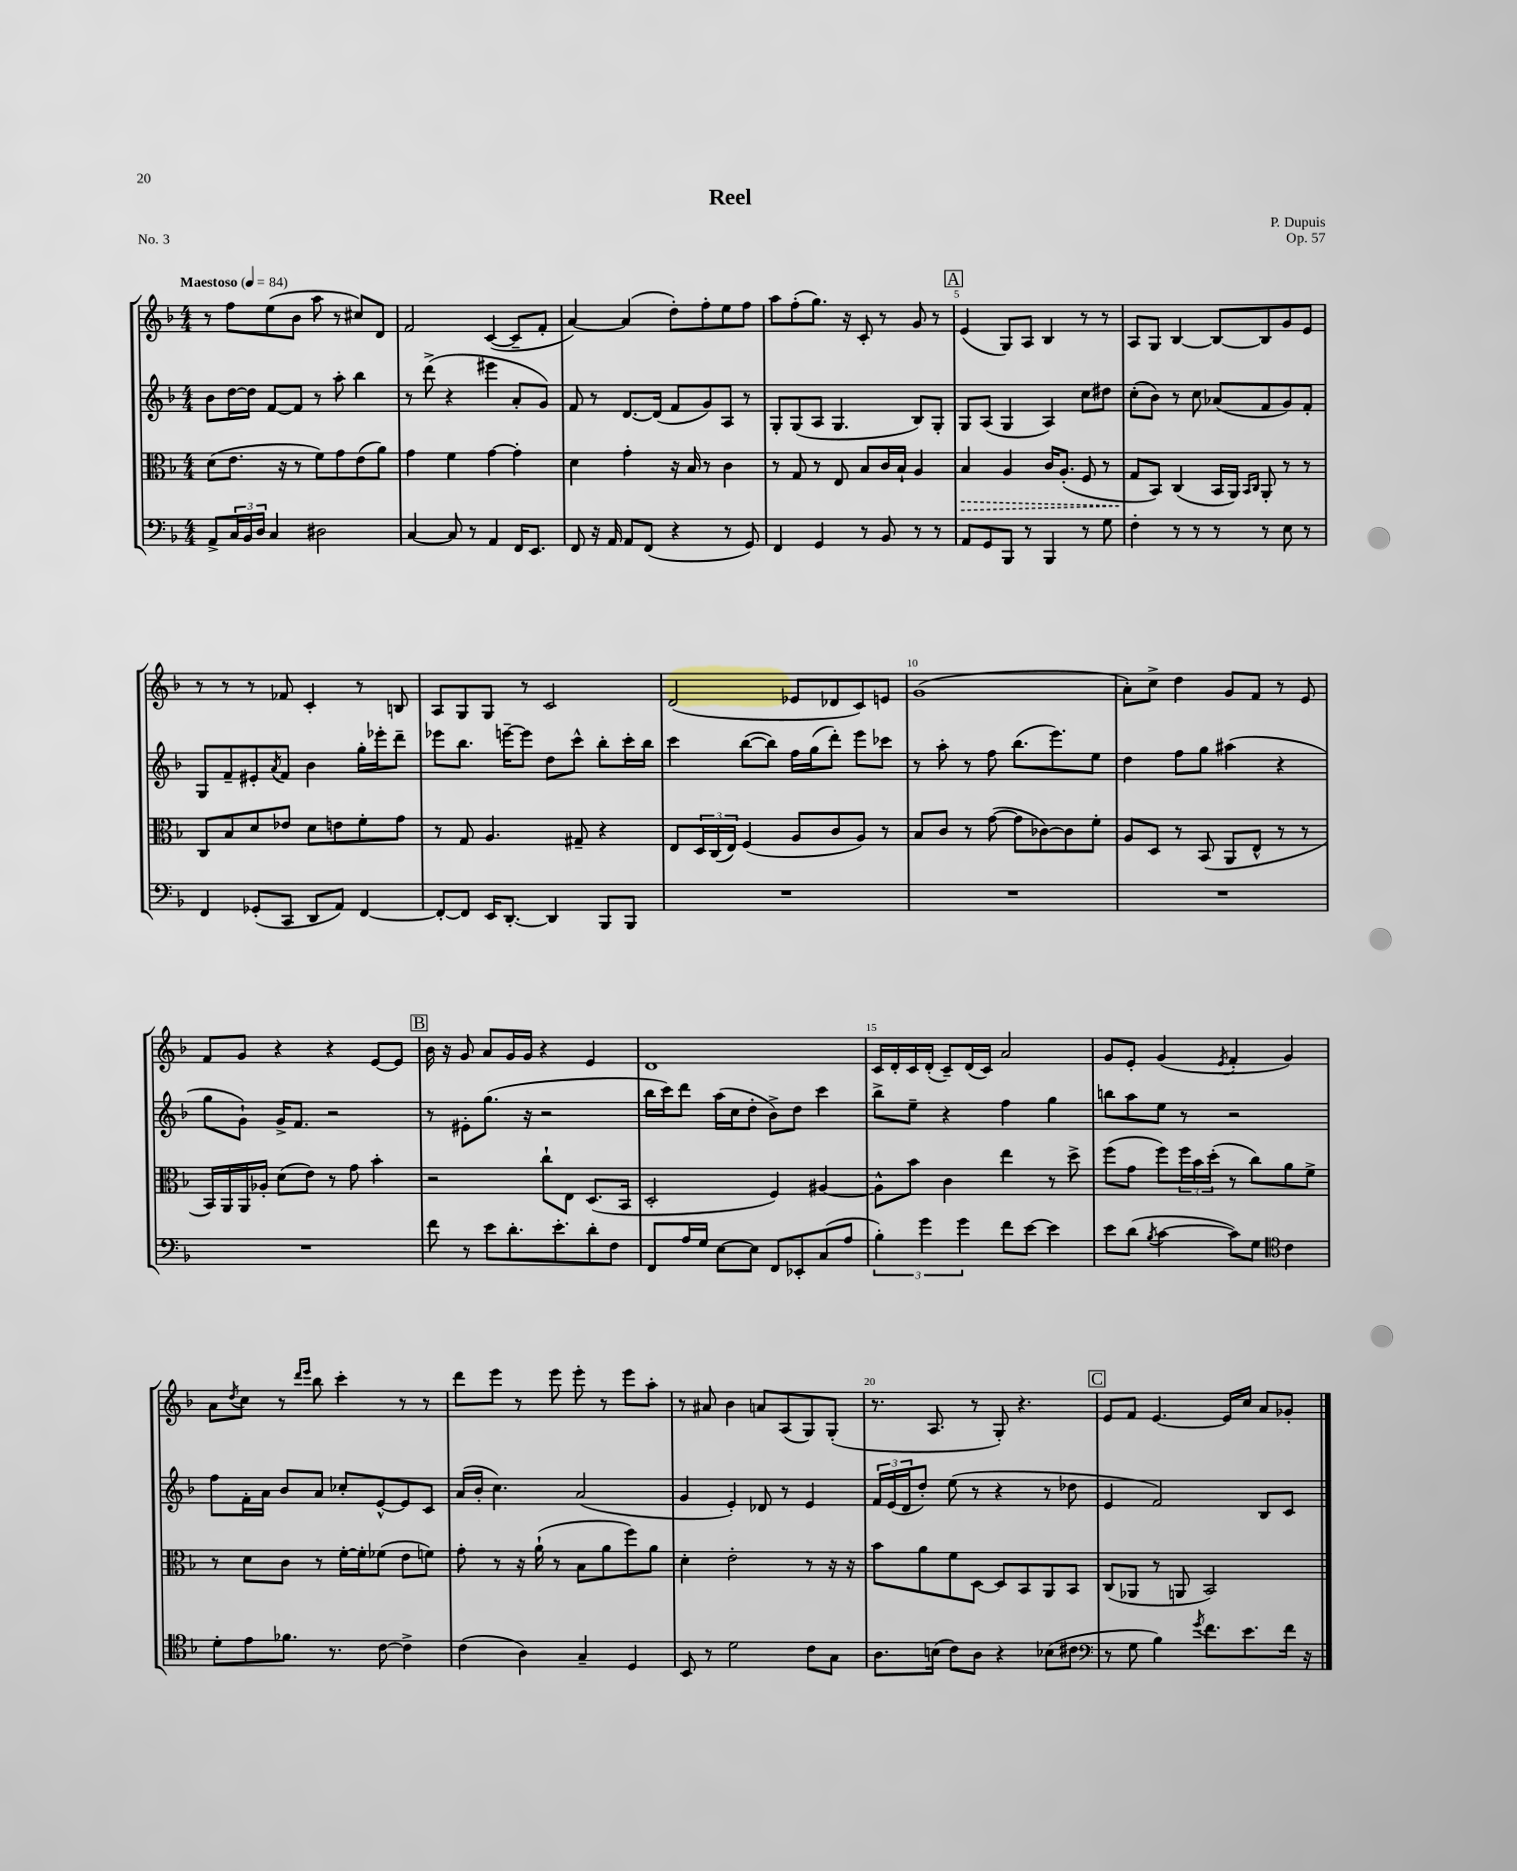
\header { title = "Reel" composer = "P. Dupuis" opus = "Op. 57" piece = "No. 3" }
<<
\new StaffGroup <<
\new Staff = "s0" {
    \clef treble \key f \major \numericTimeSignature \time 4/4 \tempo "Maestoso" 4 = 84
    r8 f''8 e''8( bes'8 a''8 r8 cis''8) d'8 |
    f'2 c'4~( c'8-- f'8-. |
    a'4~) a'4( d''8-.) f''8-. e''8 f''8 |
    a''8 f''8-.( g''8.) r16 c'8-. r8 g'8 r8 |
    \mark \markup { \box "A" } e'4( g8) a8 bes4 r8 r8 |
    a8 g8 bes4~ bes8~ bes8 g'8 e'8 |
    r8 r8 r8 fes'8 c'4-. r8 b8 |
    a8 g8 g8 r8 c'2 |
    d'2( ees'8 des'8 c'8) e'8 |
    g'1( |
    a'8-.) c''8-> d''4 g'8 f'8 r8 e'8 |
    f'8 g'8 r4 r4 e'8~ e'8 |
    \mark \markup { \box "B" } bes'16 r16 g'8 a'8 g'16 g'16 r4 e'4 |
    d'1 |
    c'16 d'16-. c'16 d'16-.( c'8--) d'16( c'16) a'2 |
    g'8 e'8-. g'4( \acciaccatura { e'8 } f'4-. g'4) |
    a'8 \acciaccatura { d''8 } c''8 r8 \grace { d'''16 e'''16 } bes''8 c'''4-. r8 r8 |
    d'''8 e'''8 r8 e'''8 e'''8-. r8 e'''8 a''8-. |
    r8 ais'8 bes'4 a'8 a8( g8) g8-.( |
    r8. a8. r8 g8-.) r4. |
    \mark \markup { \box "C" } e'8 f'8 e'4.~ e'16 c''16 a'8 ges'8-. \bar "|." |
}
\new Staff = "s1" {
    \clef treble \key f \major \numericTimeSignature \time 4/4
    bes'8 d''16~ d''16 f'8~ f'8 r8 a''8-. bes''4 |
    r8 d'''8->( r4 eis'''4 a'8-. g'8) |
    f'8 r8 d'8.~ d'16( f'8 g'8) a8 r8 |
    g8-. g8( a8 g4. bes8) g8-. |
    \mark \markup { \box "A" } g8 a8( g4 a4) c''8 dis''8 |
    c''8-.( bes'8) r8 c''8 aes'8( f'8 g'8) f'8-. |
    g8 f'8-- eis'8-. \acciaccatura { a'8 } f'8 bes'4 g''16-. ees'''16-. d'''8-- |
    ees'''8 bes''8. e'''16~-- e'''8 d''8 c'''8-^ bes''8-. c'''16-. bes''16 |
    c'''4 bes''8~( bes''8) f''16 g''16( d'''8-.) e'''8 ces'''8 |
    r8 a''8-. r8 f''8 bes''8.( e'''8.) e''8 |
    d''4 f''8 g''8 ais''4( r4 |
    g''8 g'8-!) g'16-> f'8. r2 |
    \mark \markup { \box "B" } r8 eis'8-. g''8.( r16 r2 |
    bes''16 c'''16) d'''8 a''16( c''16 d''8-. bes'8->) d''8 c'''4 |
    bes''8-> e''8-- r4 f''4 g''4 |
    b''8 a''8 e''8 r8 r2 |
    f''8 f'16-. a'16 bes'8 a'8 ces''8-. e'8~-^ e'8 c'8 |
    a'16( bes'16-. c''4.) a'2( |
    g'4 e'4-.) des'8 r8 e'4 |
    \tuplet 3/2 { f'16 e'16( d'16 } d''8-.) e''8( r8 r4 r8 des''8 |
    \mark \markup { \box "C" } e'4 f'2) bes8 c'8 \bar "|." |
}
\new Staff = "s2" {
    \clef alto \key f \major \numericTimeSignature \time 4/4
    d'8( e'8. r16 r8 f'8) g'8 e'8( a'8) |
    g'4 f'4 g'4~ g'4-. |
    d'4 g'4-. r16 bes16 r8 c'4 |
    r8 g8 r8 e8 bes8 c'16 bes16-! a4 |
    \mark \markup { \box "A" } \once \override Hairpin.style = #'dashed-line bes4\> a4 c'16 a8.-.( f8 r8 |
    g8\! bes,8) c4( bes,16 a,16) \grace { bes,16 c16 } a,8-. r8 r8 |
    c8 bes8 d'8 ees'8 d'8 e'8 f'8-. g'8 |
    r8 g8 a4. gis8-- r4 |
    e8 \tuplet 3/2 { d16 c16( e16) } f4( a8 c'8 a8) r8 |
    bes8 c'8 r8 g'8~( g'8 ces'8~) ces'8 f'8-. |
    a8 d8 r8 bes,8( a,8 e8-^ r8 r8 |
    bes,16) a,16 a,16 aes16-. d'8( e'8) r8 g'8 bes'4-. |
    \mark \markup { \box "B" } r2 c''8-! e8 d8.( bes,16 |
    d2-. f4) ais4~ |
    ais8-^ bes'8 c'4 e''4 r8 d''8-> |
    f''8( g'8 f''8) \tuplet 3/2 { f''16 bes'16 d''16-.( } r8 c''8) a'8 f'8-> |
    r8 d'8 c'8 r8 f'16~-. f'16-. fes'8( e'8 f'8) |
    g'8-. r8 r16 a'16-!( r8 bes8 a'8 f''8) a'8 |
    d'4-. e'2-. r8 r16 r16 |
    bes'8 a'8 f'8 d8~ d8 bes,8 a,8 bes,8 |
    \mark \markup { \box "C" } c8( aes,8 r8 a,8 bes,2) \bar "|." |
}
\new Staff = "s3" {
    \clef bass \key f \major \numericTimeSignature \time 4/4
    a,8-> \tuplet 3/2 { c16 bes,16 d16 } c4 dis2 |
    c4~ c8 r8 a,4 f,16 e,8. |
    f,8 r16 a,16 a,8 f,8( r4 r8 g,8) |
    f,4 g,4 r8 bes,8 r8 r8 |
    \mark \markup { \box "A" } a,8 g,8 bes,,8 r8 bes,,4 r8 g8 |
    f4-. r8 r8 r8 r8 e8 r8 |
    f,4 ges,8-.( c,8 d,8 a,8) f,4~ |
    f,8~-. f,8 e,16 d,8.~-. d,4 bes,,8 bes,,8 |
    R1 |
    R1 |
    R1 |
    R1 |
    \mark \markup { \box "B" } f'8 r8 e'8 d'8.-. e'8.-. d'8-. f8 |
    f,8 a16 g16 e8~ e8 f,8 ees,8-. c8( a8 |
    \tuplet 3/2 { bes4-.) g'4 g'4 } f'8 e'8~ e'4 |
    e'8 d'8( \acciaccatura { bes8 } c'4~ c'8) g8 \clef tenor c'4 |
    d'8-. e'8 fes'8. r8. c'8~ c'4-> |
    c'4( a4) g4-- d4 |
    bes,8 r8 d'2 c'8 g8 |
    a8. b16( c'8) a8 r4 bes8( cis'8 |
    \mark \markup { \box "C" } \clef bass r8 g8 bes4) \acciaccatura { g'8 } f'8. e'8. f'16 r16 \bar "|." |
}
>>
>>
\layout { \context { \Score \override BarNumber.break-visibility = ##(#f #t #t) barNumberVisibility = #(every-nth-bar-number-visible 5) } }
